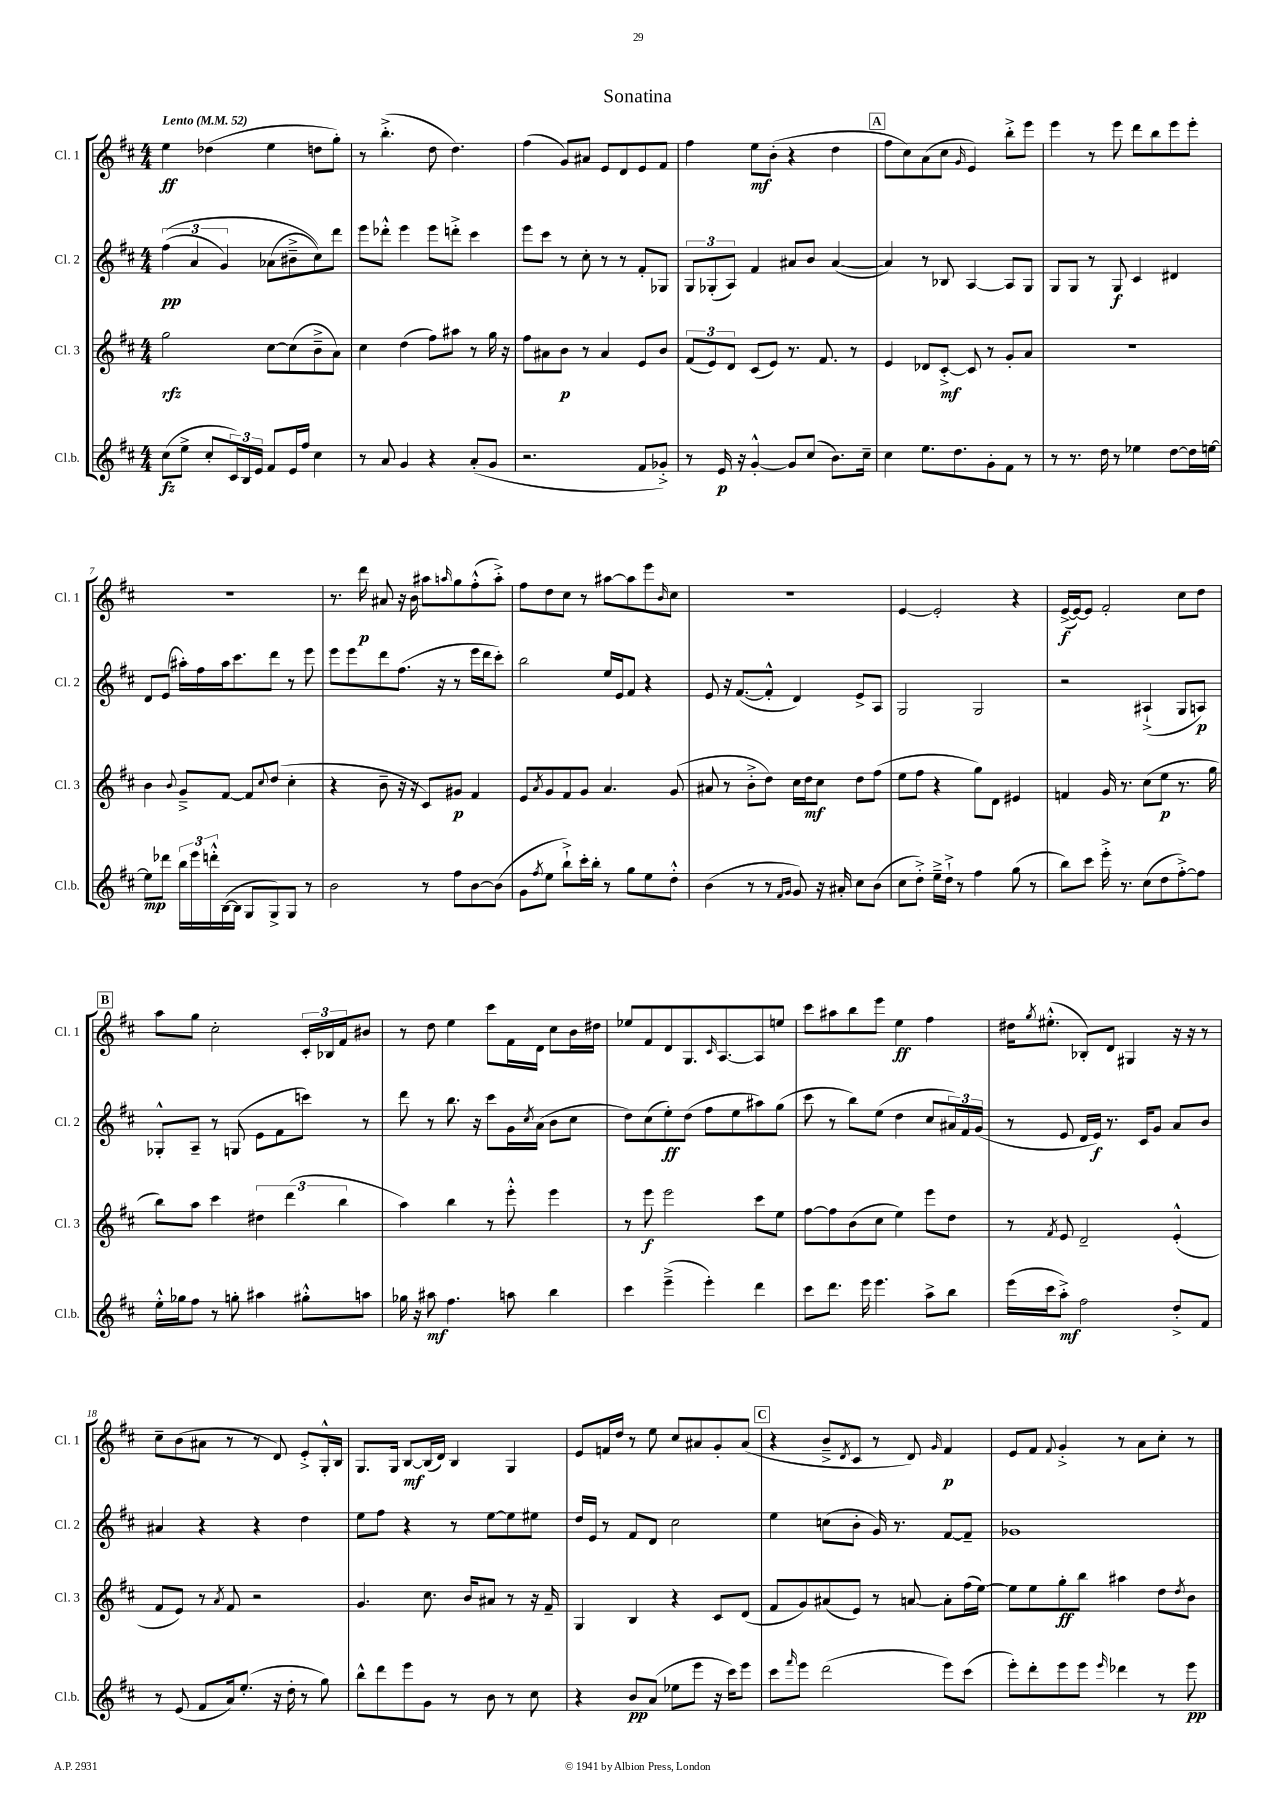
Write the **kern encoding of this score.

**kern	**kern	**kern	**kern
*staff4	*staff3	*staff2	*staff1
*clefG2	*clefG2	*clefG2	*clefG2
*k[f#c#]	*k[f#c#]	*k[f#c#]	*k[f#c#]
*M4/4	*M4/4	*M4/4	*M4/4
*MM52	*MM52	*MM52	*MM52
(8cc#\L	2gg\	&((6ff#\	4ee\
8ee^\J	.	.	.
.	.	6a/	.
8cc#'/L	.	.	(4dd-\
.	.	6g/)	.
24c#/L)	.	.	.
24B/	.	.	.
24e/JJ	.	.	.
8f#/L	[8cc#\L	(8a-\L	4ee\
16e/L	(8cc#\]	8b#~^\	.
16ff#/JJ	.	.	.
4cc#\	8b~^\	8cc#\)&)	8dd\L
.	8a\J)	8ddd\J	8gg'\J)
=	=	=	=
8r	4cc#\	8eee\L	8r
8a/	.	8ddd-'^^\J	(4.bb'^\
4g/	(4dd\	4eee\	.
4r	8ff#\L)	8eee\L	8dd\
.	8aa#\J	8ddd'^\J	4.dd\)
(8a'/L	8r	4ccc#\	.
8g/J	16gg\	.	.
.	16r	.	.
=	=	=	=
2.r	8ff#\L	8eee\L	(4ff#\
.	8a#\	8ccc#\J	.
.	8b\J	8r	8g/L)
.	8r	8cc#'\	8a#/J
.	4a#/	8r	8e/L
.	.	8r	8d/
8f#/L	8e/L	8f#'/L	8e/
8g-'^/J)	8b/J	8G-/J	8f#/J
=	=	=	=
8r	(12f#/L	12G/L	4ff#\
.	12e/)	(12G-'/	.
16e/	.	.	.
.	12d/J	12A/J)	.
16r	.	.	.
[4g'^^/	(8c#/L	4f#/	8ee\L
.	8e/J)	.	(8b'\J
8g/]L	8.r	8a#/L	4r
(8cc#/J	.	8b/J	.
.	8.f#/	.	.
8.b\L)	.	([4a#/	4dd\
.	8r	.	.
16cc#~\Jk	.	.	.
=	=	=	=
4cc#\	4e/	4a#/])	8ff#\L
.	.	.	8cc#\)
8.ee\L	8d-/L	8r	(8a\
.	[8c#'^/J	8B-/	8cc#\J
8.dd\	.	.	.
.	.	.	16qqg/
.	8c#/]	[4A/	4e/)
8g'\	8r	.	.
8f#\J	8g'/L	8A/]L	8bb'^\L
8r	8a/J	8G/J	8eee\J
=	=	=	=
8r	1r	8G/L	4eee\
8.r	.	8G/J	.
.	.	8r	8r
16dd\	.	.	.
8r	.	8G/	8eee\
4ee-\	.	4c#/	8ddd\L
.	.	.	8bb\
[8dd\L	.	4d#/	8eee\
16dd\]L	.	.	8eee'\J
[16ee\JJ	.	.	.
=	=	=	=
8ee\]L	4b\	8d/L	1r
8ddd-\J	.	(8e/J	.
.	8qqb/	.	.
24bb\LL	8g~^/L	16aa#'\LL)	.
24eee\	.	.	.
.	.	16ff#\	.
24ddd'^^\	.	.	.
([16B\	[8f#/J	16aa#\J	.
16B\]JJ	.	8.ccc#\	.
8G/L	8f#/]L	.	.
.	8qqcc#/	.	.
8G^/)	(8dd/J	8ddd\J	.
8G/J	4cc#'\	8r	.
8r	.	8eee\	.
=	=	=	=
2b\	4r	8eee\L	8.r
.	.	8eee\	.
.	.	.	16ddd\
.	8b~\	8ddd\	8a#/
.	16r	(8.ff#\J	16r
.	16r	.	16b\
8r	8c#/L)	.	8aa#\L
.	.	16r	.
.	.	.	16qqaa/
8ff#\L	8g#/J	8r	8gg\
[8b\	4f#/	16eee\LL	(8ff#'^^\
.	.	16ddd\J	.
(8b\]J	.	8ccc#'\J)	8aa'^\J)
=	=	=	=
8g\L	8e/L	2bb\	8ff#\L
8qff#/	8qa/	.	.
8ee\J	8g/	.	8dd\
8bb`^\L)	8f#/	.	8cc#\J
16ccc#'\L	8g/J	.	8r
16bb'\JJ	.	.	.
8r	4.a/	16ee/LL	[8aa#\L
.	.	16e/J	.
8gg\L	.	8f#/J	8aa#\]
8ee\	.	4r	8eee\
.	.	.	16qqb/
8dd'^^\J	(8g/	.	8cc#\J
=	=	=	=
(4b\	8a#/	8e/	1r
.	8r	16r	.
.	.	([8.f#/L	.
8r	8b'^\L	.	.
8r	8dd\J)	8f#'^^/]J	.
16qqf#/LL	.	.	.
16qqg/JJ	.	.	.
8g/)	16cc#\LL	4d/)	.
.	16dd\J	.	.
16r	8cc#\J	.	.
16a#'/	.	.	.
8cc#\L	8dd\L	8e^/L	.
(8b\J	(8ff#\J	8A/J	.
=	=	=	=
8cc#\L	8ee\L	2G/	[4e/
8dd'^\J)	8ff#\J	.	.
16ee~^\LL	4r	.	2e'/]
16dd`^\JJ	.	.	.
8r	.	.	.
4ff#\	8gg\L)	2G/	.
.	8d\J	.	.
(8gg\	4e#/	.	4r
8r	.	.	.
=	=	=	=
8bb\L)	4f/	2r	([16e^/LL
.	.	.	16e/_J)
8ccc#\J	.	.	8e/]J
16eee'^\	16g/	.	2f#'/
8.r	8.r	.	.
(8cc#\L	(8cc#\L	(4A#`^/	.
8dd\	8ee\J	.	.
[8ff#'^\)	8.r	8G/L	8cc#\L
8ff#\]J	.	8A/J)	8dd\J
.	16gg\	.	.
=	=	=	=
16ee'^^\LL	8bb\L)	8G-'^^/L	8aa\L
16gg-\J	.	.	.
8ff#\J	8aa\J	8A~/J	8gg\J
8r	4ccc#\	8r	2cc#'\
8gg'\	.	(8G/	.
4aa#\	6dd#\	8e\L	.
.	.	8f#\	.
.	(6ddd\	.	.
8gg#'^^\L	.	8ccc\J)	24c#'/LL
.	.	.	24B-/
.	6bb\	.	24f#/J
8aa\J	.	8r	8b#/J
=	=	=	=
16gg-\	4aa\)	8ddd\	8r
16r	.	.	.
8aa#\	.	8r	8dd\
4.ff#\	4bb\	8.bb\	4ee\
.	.	16r	.
.	8r	8ccc#\L	8ccc#\L
8aa\	8eee'^^\	16g\L	16f#\L
.	.	8qcc#/	.
.	.	(16a\JJ	16d\JJ
4bb\	4eee\	8b\L	8cc#\L
.	.	8cc#\J	16b\L
.	.	.	16dd#\JJ
=	=	=	=
4ccc#\	8r	8dd\L)	8ee-/L
.	8eee\	(8cc#\	8f#/
(4eee~^\	2eee\	8ee'\)	8d/
.	.	(8dd\J	8.G/
4eee'\)	.	8ff#\L	.
.	.	.	16qqc#/
.	.	.	[8.A/
.	.	8ee\	.
4ddd\	8ccc#\L	8aa#\)	8A/]
.	8ee\J	(8gg\J	8ee/J
=	=	=	=
8ccc#\L	[8ff#\L	8ccc#\	8ccc#\L
8.ddd\J	8ff#\]	8r	8aa#\
.	(8b\	8bb\L)	8bb\
16eee\	.	.	.
4.eee\	8cc#\J	(8ee\J	8eee\J
.	4ee\)	4dd\	4ee\
8aa^\L	8eee\L	8cc#/L	4ff#\
8bb\J	8dd\J	24a#/L)	.
.	.	24f#/	.
.	.	(24g/JJ	.
=	=	=	=
(16eee\LL	8r	8r	16dd#\LK
.	.	.	8qgg/
16ccc#\J	.	.	(8.ee#'^^\J
.	8qf#/	.	.
8aa'^\J)	8e/	8e/	.
2ff#\	2d~/	16d/LL	8B-'/L)
.	.	16e/JJ)	.
.	.	8.r	8d/J
.	.	.	4G#/
.	.	16c#/LK	.
.	.	8g/J	.
8dd'^/L	(4e'^^/	8a/L	16r
.	.	.	16r
8f#/J	.	8b/J	8r
=	=	=	=
8r	8f#/L	4a#/	8cc#~\L
(8e/	8e/J)	.	(8b\
8f#/L	8r	4r	8a#\J
.	8qa/	.	.
16a/k)	8f#/	.	8r
(8.ee'/J	.	.	.
.	2r	4r	8r
16r	.	.	8d/)
16dd'\	.	.	.
8r	.	4dd\	8e'^/L
8gg\)	.	.	16G'^^/L
.	.	.	16B/JJ
=	=	=	=
8bb^^\L	4.g/	8ee\L	8.G/L
8ddd\	.	8ff#\J	.
.	.	.	16G/Jk
8eee\	.	4r	[8B/L
8g\J	8.cc#\	.	(16B/]L
.	.	.	16d/JJ)
8r	.	8r	4B/
.	16b/LK	.	.
8b\	8a#/J	[8ee\L	.
8r	8r	8ee\]	4G/
8cc#\	16r	8ee#\J	.
.	16f#~/	.	.
=	=	=	=
4r	4G/	16dd/LL	8e/L
.	.	16e/JJ	.
.	.	8r	16f/L
.	.	.	16dd/JJ
8b/L	4B/	8f#/L	8r
(8a/J	.	8d/J	8ee\
8ee-\L	4r	2cc#\	8cc#/L
8eee\J	.	.	8a#/
16r	8c#/L	.	8g'/
16ccc#\LK)	.	.	.
8eee\J	(8d/J	.	(8a#/J
=	=	=	=
8ccc#\L	8f#/L	4ee\	4r
16qqfff#/	.	.	.
8eee\J	8g/)	.	.
(2ddd\	(8a#/	(8cc\L	8b~^/L
.	.	.	8qd/
.	8e/J)	8b'\J	8c#/J
.	8r	16g/)	8r
.	.	8.r	.
.	[8a/	.	8d/)
.	.	.	16qqg/
8eee\L)	8a'\]L	[8f#/L	4f#/
(8ccc#\J	(16ff#\L	8f#~/]J	.
.	[16ee\JJ)	.	.
=	=	=	=
8eee'\L)	8ee\]L	1g-	8e/L
8ddd'\	8ee\	.	8f#/J
.	.	.	8qqf#/
8eee\	8gg'\	.	4g'^/
8eee\J	8bb\J	.	.
16qqeee/	.	.	.
4ddd-\	4aa#\	.	8r
.	.	.	8a\L
8r	8dd\L	.	8cc#'\J
.	8qdd/	.	.
8eee\	8b\J	.	8r
==	==	==	==
*-	*-	*-	*-
